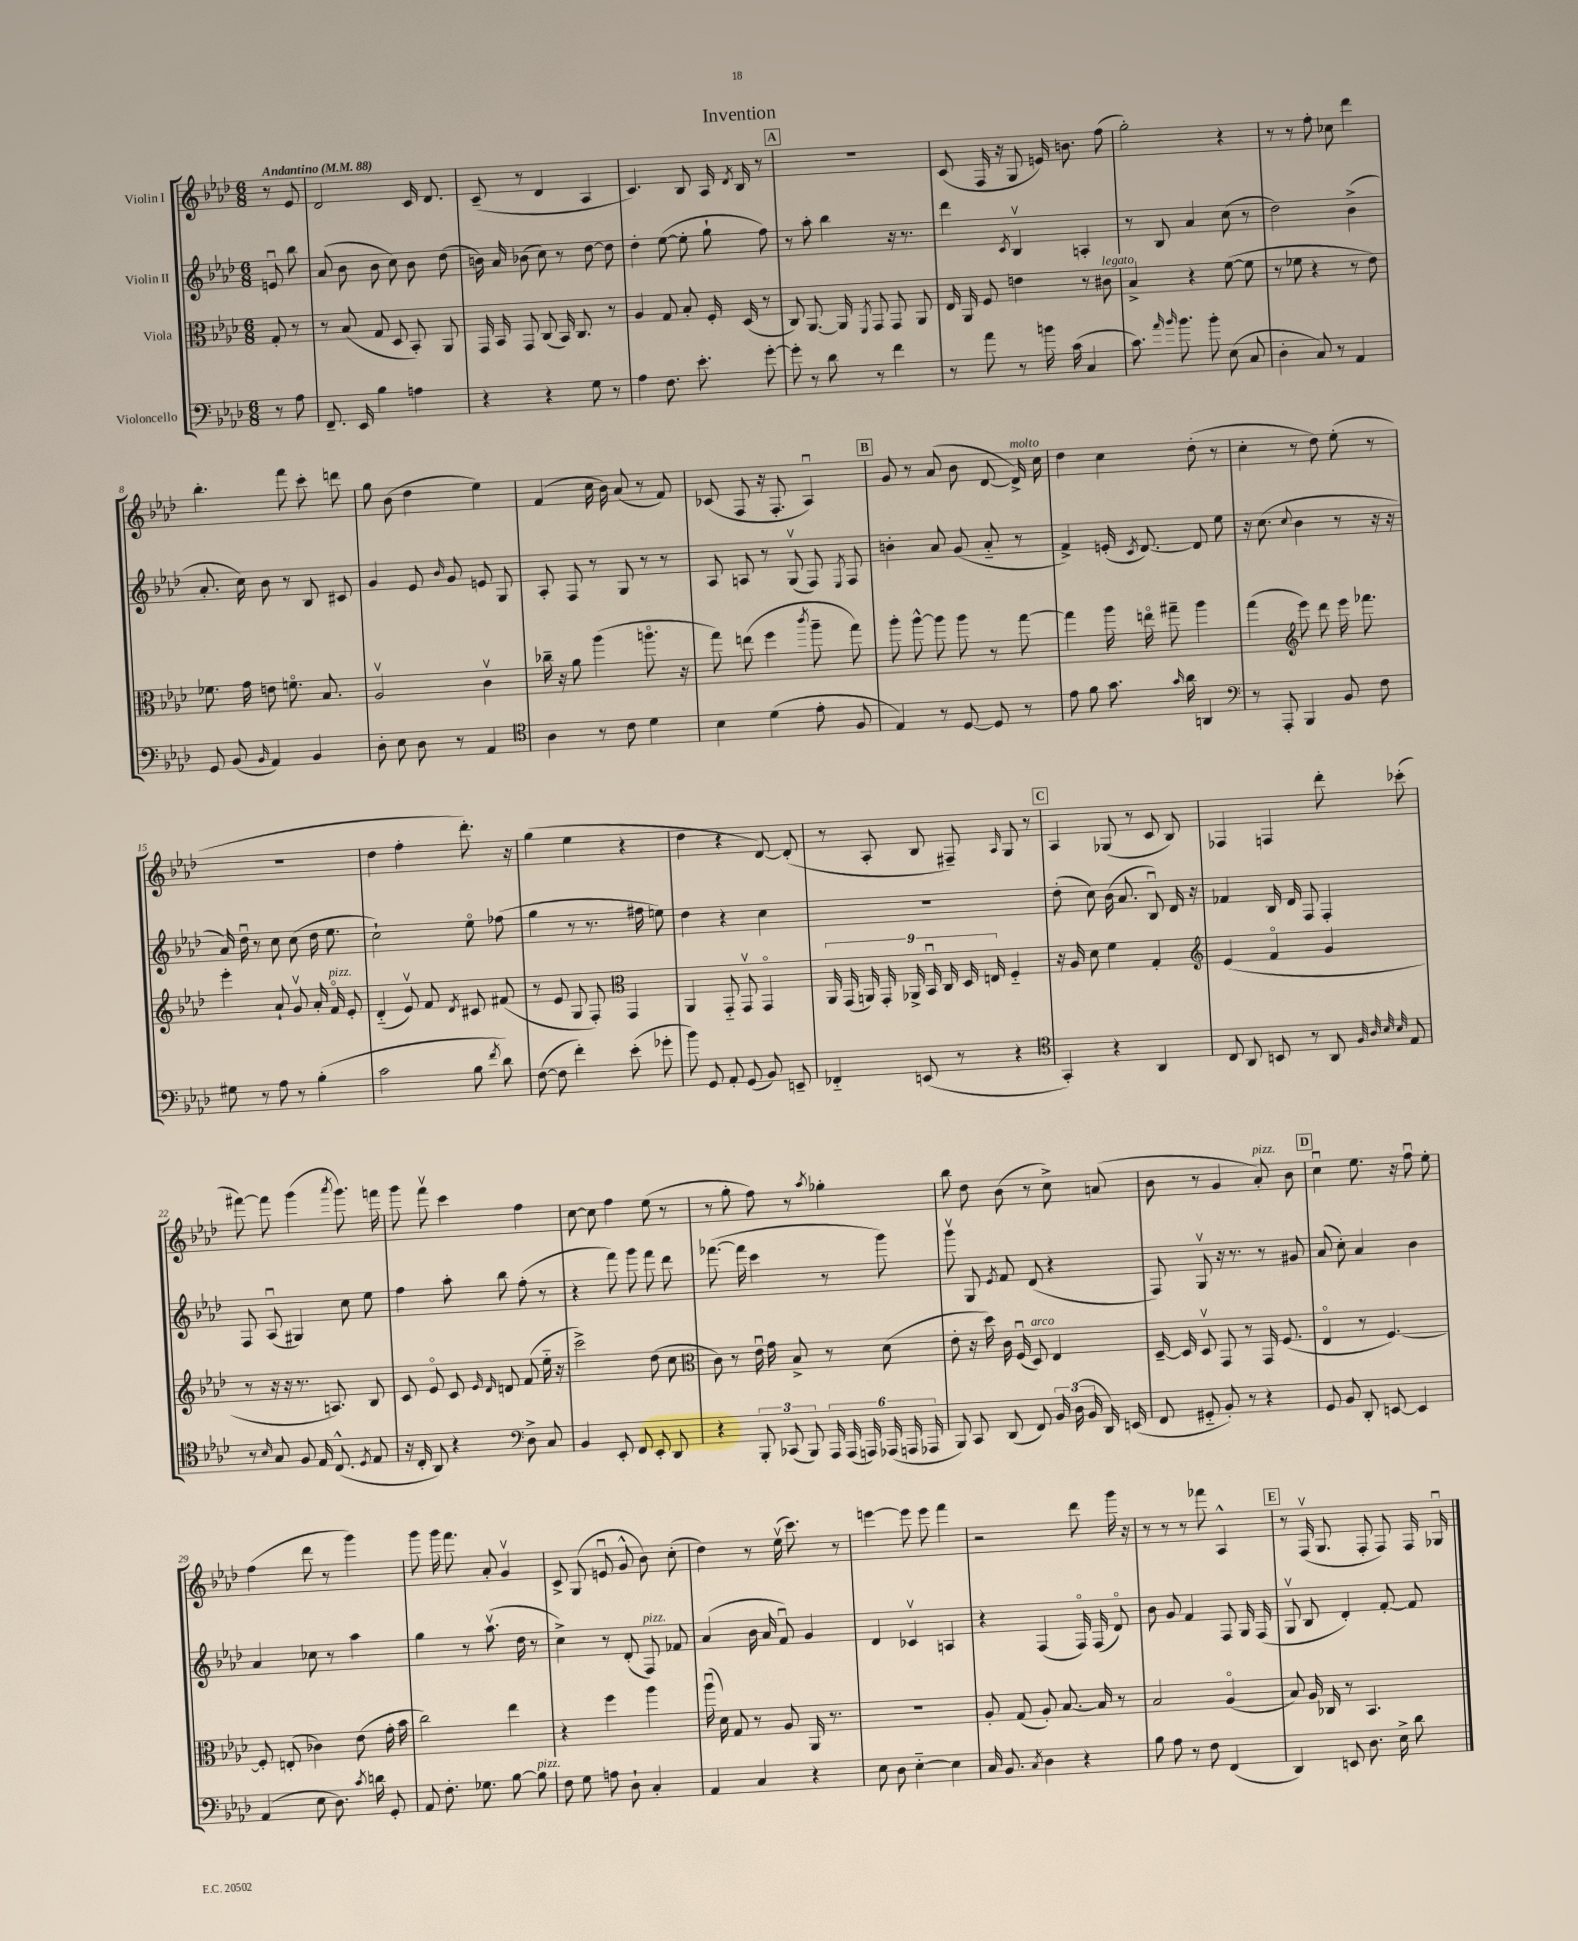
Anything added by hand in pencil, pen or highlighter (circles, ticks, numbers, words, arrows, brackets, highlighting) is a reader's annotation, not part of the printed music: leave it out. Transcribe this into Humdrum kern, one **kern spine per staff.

**kern	**kern	**kern	**kern
*part4	*part3	*part2	*part1
*staff4	*staff3	*staff2	*staff1
*I"Violoncello	*I"Viola	*I"Violin II	*I"Violin I
*clefF4	*clefC3	*clefG2	*clefG2
*k[b-e-a-d-]	*k[b-e-a-d-]	*k[b-e-a-d-]	*k[b-e-a-d-]
*M6/8	*M6/8	*M6/8	*M6/8
*MM88	*MM88	*MM88	*MM88
=	=	=	=
!	!	!	!LO:TX:a:B:t=Andantino
8r	8G'/	8enu/	8r
8A-\	8r	8bb-\	8e-/
=1	=1	=1	=1
8.FF~/	8r	(8a-/	2d-/
.	(8B-/	8b-\	.
16EE-/	.	.	.
4B-\	8G/	8b-\	.
.	8D-/	8cc\)	.
4An\	8BB-'/)	8b-\	16c/
.	.	.	8.d-/
.	8AA-/	(8dd-\	.
=2	=2	=2	=2
4r	16GG/	16bn\)	(8c~/
.	16BB-/	16a-/	.
.	8GG/	(8b-X\	8r
4r	(8C/	8cc\)	4d-/
.	16BB-/)	8r	.
.	8.C/	.	.
8G\	.	[8dd-\	4A-/
8r	8r	8dd-\]	.
=3	=3	=3	=3
4A-\	4A-/	4dd-'\	4.c/)
8.F\	8G/	([8ee-\	.
.	8B-'/	8ee-'\]	8B-/
8.e-'\	.	.	.
.	16F'/	8gg`\	16A-/
.	.	.	8qd-/
.	(16D-/	.	16B-/
[8g'\	8r	8ff\)	8r
!!LO:REH:place=s1:t=A
=4	=4	=4	=4
8g'\]	8C/)	8r	2.r
8r	[8.AA-/	8aa-'\	.
8d-\	.	4bb-\	.
.	16AA-/]	.	.
.	8qFF/	.	.
8r	8GG/	.	.
4f\	8GG/	16r	.
.	.	8.r	.
.	8AA-/	.	.
=5	=5	=5	=5
8r	16E-/	4ddd-\	(8c/
.	16AA-/	.	.
8a-\	8F/	.	16F/
.	.	.	16r
.	.	8qc/	.
8r	4en\	4B-v/	8G/
16bn\	.	.	16en/)
(16c\	.	.	8.bn\
4C/	8r	4An'/	.
!	!LO:TX:a:i:t=legato	!	!
.	8c#X\	.	(8ff\
=6	=6	=6	=6
8.c\)	4B-^/	8r	2gg'\)
.	.	8B-/	.
16qqa-/	.	.	.
16qqb-/	.	.	.
8.b-\	.	.	.
.	4r	4a-/	.
8b-'\	.	.	.
(8E-\	([8f\	(8cc\	4r
8C/	8f\]	8r	.
=7	=7	=7	=7
4D-'\	8r	2dd-\)	8r
.	8f-X\	.	8r
8C/)	4r	.	8ff'\
8r	.	.	8cc-X\
4AA-/	8r	(4b-^\	4ddd-\
.	8e-\)	.	.
!!LO:LB:g=z
=8	=8	=8	=8
8GG/	8.f-X\	8.a-'/	4.bb-'\
(8BB-/	.	.	.
.	16g\	16cc\)	.
16qqBB-/	.	.	.
4AA-/)	8en\	8b-\	.
.	8.fn\	8r	8fff\
4BB-/	.	8B-/	8ccc'\
.	8.B-/	.	.
.	.	8c#X/	8dddn\
=9	=9	=9	=9
8D-'\	2A-v/	4g/	8gg\
8E-\	.	.	(8b-\
8D-\	.	8e-/	4dd-\
.	.	16qqb-/	.
8r	.	8g/	.
4AA-/	4cv\	8en/	4ee-\)
.	.	8G/	.
=10	=10	=10	=10
*clefC4	*	*	*
4A-\	16cc-X~\	8A-'/	(4f/
.	16r	.	.
.	8a-\	8F/	.
8r	(4aa-\	8r	16cc\
.	.	.	16b-\)
8c\	.	8G/	(8a-/
4d-\	8.aan\	8r	8r
.	.	8r	8f/)
.	16r	.	.
=11	=11	=11	=11
4B-\	8gg\)	8A-/	(8c-X/
.	(8een\	8An/	8F/
(4d-\	4ff\	8r	16r
.	.	.	8.F'/
.	.	(8Gv/	.
.	8qccc/	.	.
8e-'\	8aa-~\	8F/)	4A-u/)
.	.	8qE-/	.
8F/	8gg\)	8F/	.
!!LO:REH:place=s1:t=B
=12	=12	=12	=12
4E-/)	8aa-'\	4bn'\	8g/
.	[8aa-^^\	.	8r
8r	8aa-\]	8a-/	(8a-/
[8D-/	8aa-\	(8g/	8b-\
8D-/]	8r	8a-/	[8d-/
!	!	!	!LO:TX:a:i:t=molto
8r	[8gg\	8r	16d-^/])
.	.	.	16cc\
=13	=13	=13	=13
8e-\	4gg\]	4f^/)	4dd-\
8f\	.	.	.
8.g\	16aa-\	(16en'/	4cc\
.	.	8qc/	.
.	16een\	[8.d-/)	.
.	8gg#X~\	.	.
16qqg/	.	.	.
16a-\	.	.	.
4AAn/	4aa-\	8d-/]	(8dd-'\
.	.	8ee-\	8r
=14	=14	=14	=14
*clefF4	*	*	*
8r	(4gg\	16r	4cc'\
.	.	(8.cc\	.
8AAA-'/	.	.	.
*	*clefG2	*	*
.	.	8qqcc/	.
4BBB-/	8eee-\)	4b-\	8r
.	8ddd-\	.	8dd-\)
8BB-/	16eee-\	8r	(8ee-'\
.	8.fff-X\	.	.
8F\	.	16r	8r
.	.	16r	.
!!LO:LB:g=z
=15	=15	=15	=15
8G#X\	4eee-'\	16a-/)	2.r
.	.	16dd-u\	.
8r	.	8r	.
8A-\	8a-`/	8cc\	.
8r	8gv/	(8cc\	.
(4B-'\	16a-'/	16dd-\	.
!	!LO:TX:a:i:t=pizz.	!	!
.	16f/	8.ee-\	.
.	8e-'/	.	.
=16	=16	=16	=16
2c\	(4d-/	2cc`\)	4dd-\
.	8e-v/)	.	4ff'\
.	8f/	.	.
.	8qd-/	.	.
8B-\	8c#X/	8ee-\	8.ddd-'\)
8qf/	.	.	.
8d-\)	(8f#X/	(8ff-X\	.
.	.	.	16r
=17	=17	=17	=17
([8F\	8r	4gg\	(4gg\
8F\]	8e-/	.	.
4f'\)	8G/	8r	4ee-\
.	8F'/)	8.r	.
*	*clefC3	*	*
(8e-'\	4GG/	.	4r
.	.	16ff#X\	.
8g-X'\	.	8een\)	.
=18	=18	=18	=18
8b-\)	4AA-/	4dd-\	4dd-\
8GG/	.	.	.
8AA-'/	8GG/	4r	4r
(8GG/	8GGv/	.	.
8BB-/)	4GG/	4cc\	[8d-/)
8EEn~/	.	.	(8d-'/]
=19	=19	=19	=19
4FF-X/	18AA-/	2.r	8r
.	(18GG/	.	.
.	18AAn/)	.	.
.	.	.	8A-'/
.	18GG'/	.	.
.	18AA-X^/	.	.
(8EEn/	.	.	8B-/
.	18BB-u/	.	.
.	18C/	.	.
8r	.	.	8F#X~/)
.	18D-/	.	.
.	18En/	.	.
.	.	.	16qqA-/
4r	4F/	.	8G/
.	.	.	8r
!!LO:REH:place=s1:t=C
=20	=20	=20	=20
*clefC4	*	*	*
4GG'/)	16r	(8dd-'\	4A-/
.	16A-/	.	.
.	8d-\	8cc\)	.
4r	4f\	(16b-\	(8G-X/
.	.	8.a-/	.
.	.	.	8r
4AA-/	4G'/	8B-u/)	8c/
.	.	16d-/	8B-/)
.	.	16r	.
=21	=21	=21	=21
*	*clefG2	*	*
8C/	(4e-/	4f-X/	4F-X/
8AA-/	.	.	.
8BBn/	4f/	16B-/	4Fn/
.	.	16d-/	.
8r	.	8F/	.
8AA-/	4g/	4F'/	8ddd-'\
32qqF/	.	.	.
32qqA-/	.	.	.
32qqB-/	.	.	.
32qqB-/	.	.	.
8E-/	.	.	(8ccc-X'\
!!LO:LB:g=z
=22	=22	=22	=22
8r	8r	8F/	[8fff#X\)
16qqB-/	.	.	.
8G/	16r	(8A-u/	8fff#\]
.	16r	.	.
8F/	8.r	4G#X/)	(4ggg\
16E-/	.	.	.
(8.C^^/	8.An/)	.	.
.	.	.	8qaaa-/
.	.	8cc\	8.ggg\)
8qD-/	.	.	.
8E-/	8B-/	8ee-\	.
.	.	.	16fffn\
=23	=23	=23	=23
16r	8c/	4ff\	8ggg\
16C'/	.	.	.
8AA-/)	8e-/	.	8fffv\
4r	8c/	8aa-'\	4ccc\
.	16qqe-/	.	.
.	16qqd-/	.	.
.	8dn/	8bb-\	.
*clefF4	*	*	*
8D-^\	(8f/	(8ff'\	4ff\
8C/	16ee-\	8r	.
.	16r	.	.
=24	=24	=24	=24
4BB-/	2ccc^\)	4r	[8cc\
.	.	.	8cc\]
8EE-'/	.	8fff\)	4ff\
8FF/	.	8ggg\	.
8EE-'/	(8dd-\	8fff\	(8ee-\
8DD-/	8cc\	8ddd-\	8r
=25	=25	=25	=25
*	*clefC3	*	*
4r	8c\)	([8.fff-X\	8r
.	8r	.	8gg'\
.	.	16fff-\]	.
12BBB-'/	16e-u\	4ccc\	8ff\)
.	16g\	.	.
(12CC-X/	.	.	.
.	8B-^/	.	8r
12BBB-/)	.	.	.
.	.	.	8qaa-/
24AAA-/	8r	8r	4gg-X'\
(24AAA-/	.	.	.
24AAAn/)	.	.	.
(24AAA-X/	(8d-\	8ggg\)	.
24AAAn/	.	.	.
24AAA-X/	.	.	.
=26	=26	=26	=26
8BBB-/)	8e-'\	8gggv\	8bb-\
8CC/	16r	8G/	8dd-\
.	16dd-\)	.	.
.	.	8qe-/	.
(8DD-/	16c\	8f/	(8b-\
.	(16Fu/	.	.
!	!LO:TX:a:i:t=arco	!	!
8FF/)	8D-/)	(8d-/	8r
24BB-/	4E-/	4r	8cc^\)
(24D-\	.	.	.
24BB-/	.	.	.
16DD-/)	.	.	(8an/
(16EEn/	.	.	.
=27	=27	=27	=27
8FF/	[16D-~/	8F/)	8b-\
.	16D-/]	.	.
8GG#X/	8D-v/	8Gv/	8r
8BB-'/)	8GG/	16r	4g/
.	.	8.r	.
8r	8r	.	.
!	!	!	!LO:TX:a:i:t=pizz.
4r	16GG/	8r	8a-'/)
.	(8.F/	.	.
.	.	8g#X/	8b-\
!!LO:REH:place=s1:t=D
=28	=28	=28	=28
8GG/	4E-/	(8a-/	4ccu\
8BB-/	.	8cc'\)	.
8DD-'/	8r	4a-/	8.ee-\
[8EEn/	[4.F/)	.	.
.	.	.	16r
4EE/]	.	4b-\	8ffu\
.	.	.	8ee-'\
!!LO:LB:g=z
=29	=29	=29	=29
(4AA-/	8F'/]	4a-/	(4ff\
.	(8En'/	.	.
8E-\	4c-X\)	8cc-X\	8ddd-\
8.D-\)	.	8r	8r
.	(8e-\	4aa-\	4ggg\)
8qc/	.	.	.
16dn\	.	.	.
8GG'/	16g'\	.	.
.	16b-\	.	.
=30	=30	=30	=30
8AA-/	2cc\)	4gg\	8ggg\
8.F'\	.	.	16ggg\
.	.	.	8.fff\
.	.	8r	.
8.G-X\	.	.	.
.	.	(8.aa-v\	8a-'/
[8B-\	4ee-\	.	4gv/
.	.	16dd-\	.
!LO:TX:a:i:t=pizz.	!	!	!
8B-\]	.	8r	.
=31	=31	=31	=31
8F\	4r	4cc^\)	8c^/
8G\	.	.	(8G/
8An\	4ff\	8r	8enu/
8D-`\	.	(8d-'/	8g^^/
!	!	!LO:TX:a:i:t=pizz.	!
4C'/	4aa-\	8F/)	8b-\)
.	.	8f-X/	(8cc'\
=32	=32	=32	=32
4AA-/	(16aa-u\	(4a-/	4dd-\)
.	16d-\)	.	.
.	8G/	.	.
4C/	8r	16b-\	8r
.	.	16a-/	.
.	8A-/	8fu/)	(16ee-v\
.	.	.	8.ccc\)
4r	16AA-/	4g/	.
.	8.r	.	.
.	.	.	8r
=33	=33	=33	=33
8E-\	2.r	4d-/	[4eeen\
8D-\	.	.	.
[4E-\	.	4c-Xv/	8eee\]
.	.	.	8eee\
4E-\]	.	4An/	4fff\
=34	=34	=34	=34
16C/	8A-'/	4r	2r
8.BB-/	.	.	.
.	(8G/	.	.
8qC/	.	.	.
4D-\	8A-'/)	(4F/	.
.	[8.B-/	.	.
4r	.	16F/)	8ddd-\
.	16B-/]	(16F/	.
.	8r	8d-/)	16ggg\
.	.	.	16r
=35	=35	=35	=35
8B-\	2B-/	8b-\	8r
8A-\	.	8g/	8r
8r	.	4f/	8r
8F\	.	.	8fff-X\
(4FF/	(4A-/	8F/	4A-^^/
.	.	16G/	.
.	.	(16F/	.
!!LO:REH:place=s1:t=E
=36	=36	=36	=36
4DD-/)	8B-/)	8Gv/	8r
.	16A-/	8B-/	(16Fv/
.	16C-X/	.	8.G/
8EEn/	8r	4d-'/)	.
8.D-\	4.BB-/	.	8F'/
.	.	[8f'/	8F/)
16E-^\	.	.	.
8d-\	.	8f/]	16F/
.	.	.	16G-Xu/
==	==	==	==
*-	*-	*-	*-
